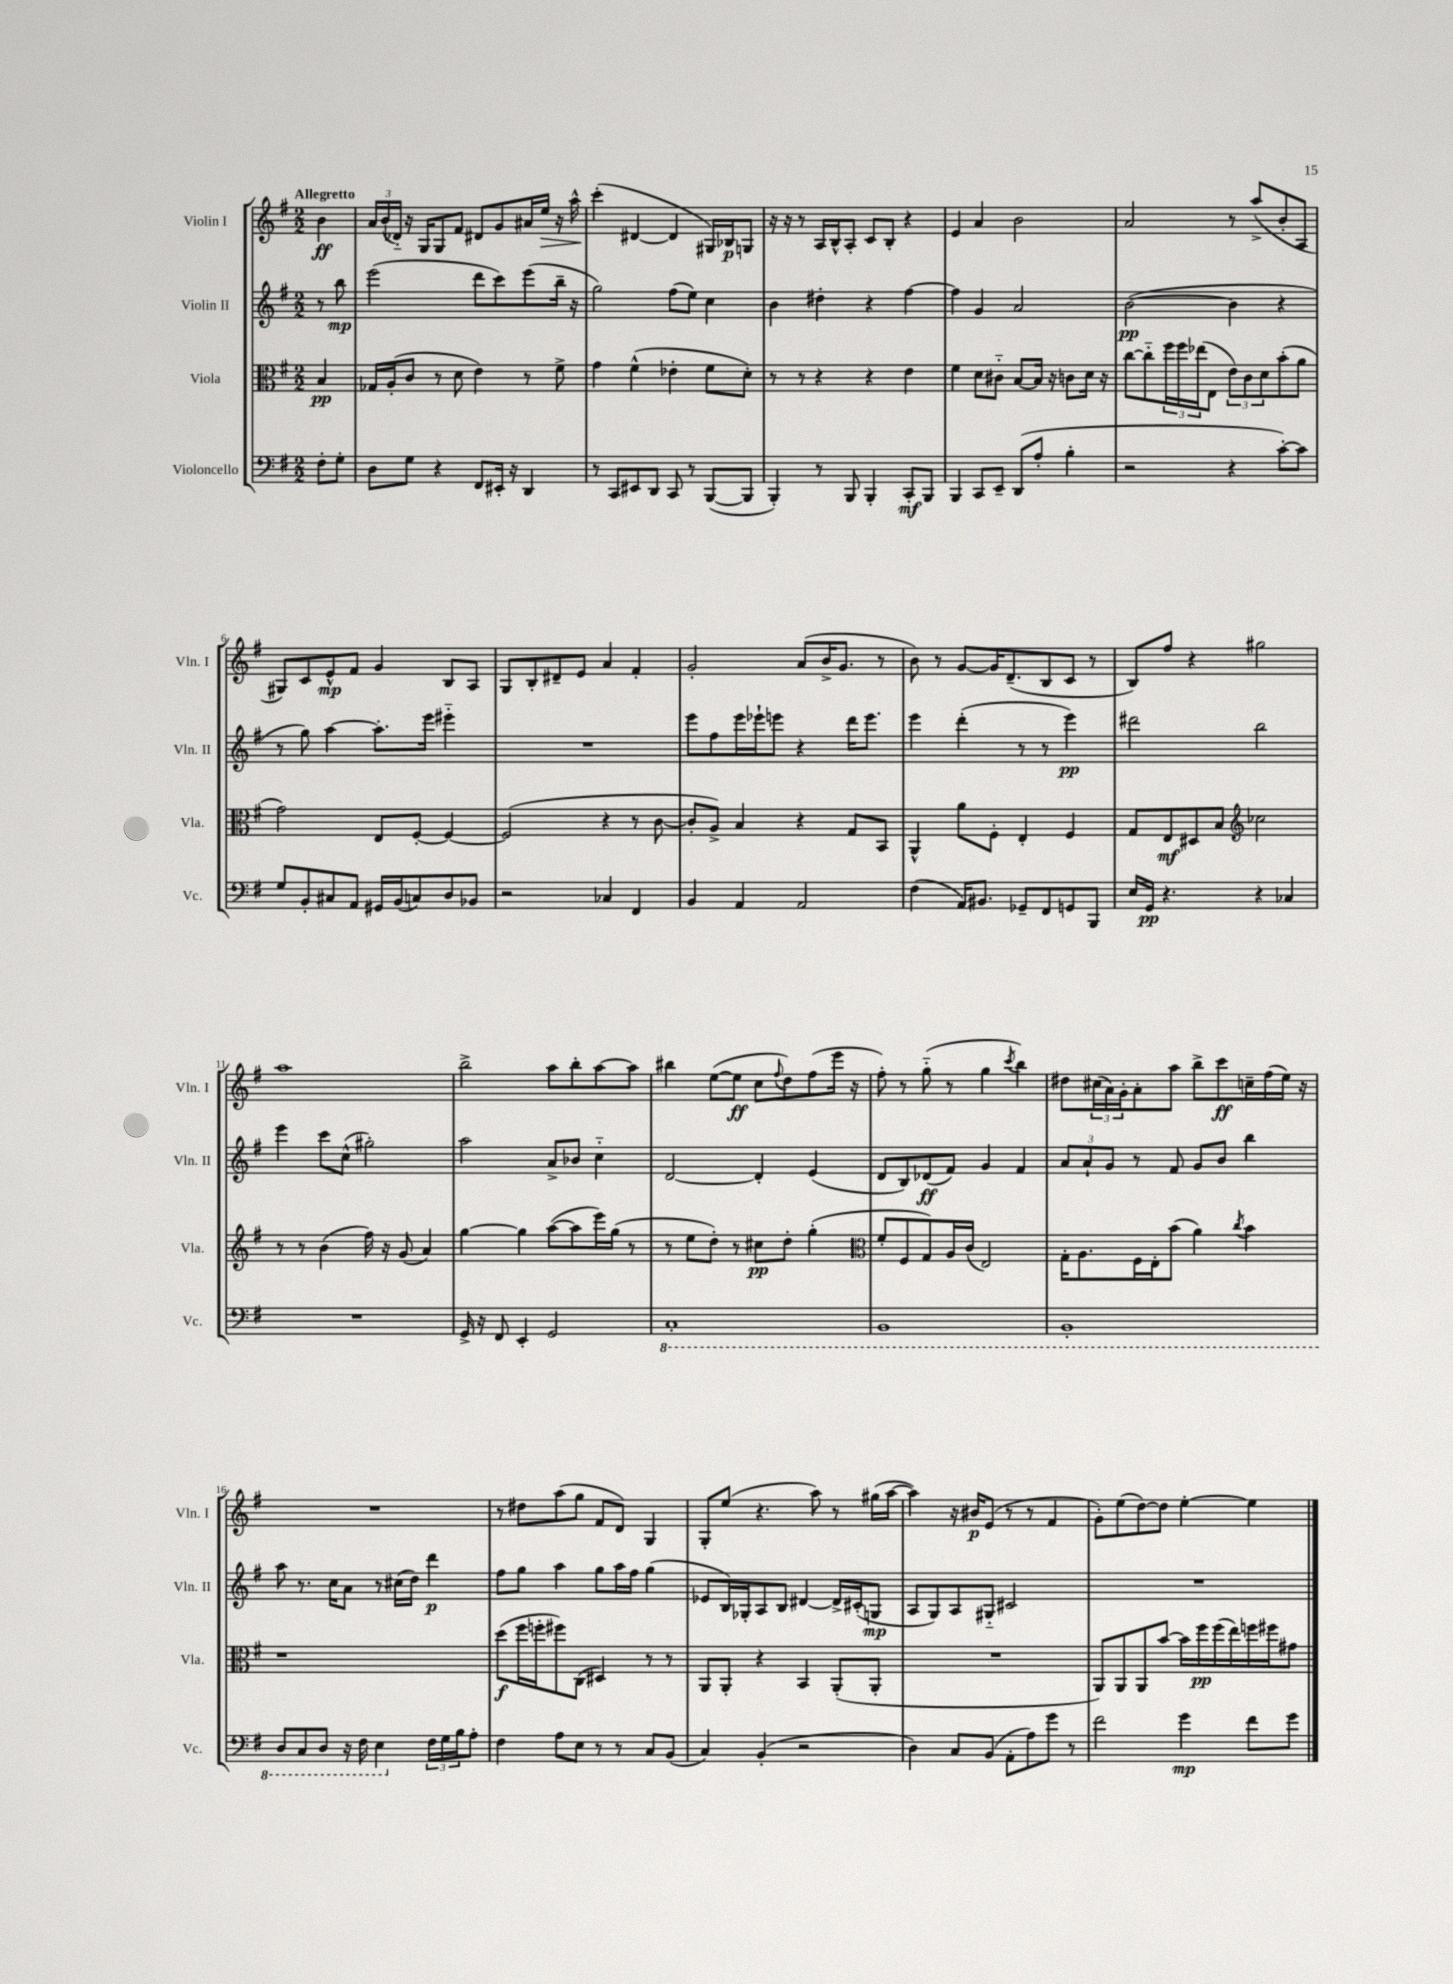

**kern	**kern	**kern	**kern
*staff4	*staff3	*staff2	*staff1
*clefF4	*clefC3	*clefG2	*clefG2
*k[f#]	*k[f#]	*k[f#]	*k[f#]
*M2/2	*M2/2	*M2/2	*M2/2
8F#'	4B	8r	4b
8G'	.	8bb	.
=	=	=	=
8D	16G-	(2eee	24a
.	.	.	(24b
.	(16A'	.	.
.	.	.	24d-'~)
8G	8c	.	16r
.	.	.	16G
4r	8r	.	8G
.	8d	.	8f#
8FF#	4e)	8ddd	8d#
16EE#'	.	8ccc)	8g
16r	.	.	.
4DD	8r	(8eee	16a#
.	.	.	16ee
.	8f#^	16bb~	16r
.	.	16r	16aa^^
=	=	=	=
8r	4g	2gg)	(4ccc'
8CC	.	.	.
8EE#	(4f#^^	.	[4d#
8DD	.	.	.
8CC	4e-'	(8ff#	4d#]
8r	.	8ee)	.
([8BBB	8f#	4cc	16G#)
.	.	.	16B-
8BBB]	8d')	.	8G
=	=	=	=
4BBB')	8r	4b	16r
.	.	.	16r
.	8r	.	8r
8r	4r	4dd#'	16A
.	.	.	16B^^
8BBB	.	.	8A'
4BBB'	4r	4r	8c
.	.	.	8B'
8CC'	4e	[4ff#	4r
8BBB	.	.	.
=	=	=	=
4BBB	4f#	4ff#]	4e
8CC	8d	4g	4a
8EE~	8c#'~	.	.
(8DD	[8B	2a	2b
8A'	16B]	.	.
.	16r	.	.
4B'	8c	.	.
.	16d	.	.
.	16r	.	.
=	=	=	=
2r	[8cc	([2b	2a
.	8cc'~]	.	.
.	24ff#	.	.
.	24ff#	.	.
.	(24ee-	.	.
.	8E	.	.
4r	12e)	4b]	8r
.	12c	.	.
.	.	.	(8aa^
.	12d	.	.
[8c')	(8b'	4r	8b'
8c]	8a	.	8A
=	=	=	=
8G	2g)	8r	8G#)
8BB'	.	8gg)	8c
8C#	.	[4aa	8e^^
8AA	.	.	8f#
16GG#	8E	8.aa']	4g
(16BB	.	.	.
8C)	[8F#'	.	.
.	.	16eee	.
8D	4F#_	4eee#'~	8B
8BB-	.	.	8A
=	=	=	=
2r	(2F#]	1r	8G
.	.	.	8B'
.	.	.	8d#~
.	.	.	8e
4C-	4r	.	4a
4FF#	8r	.	4f#'
.	[8c	.	.
=	=	=	=
4BB	8c']	8eee	2g'
.	8A^)	8ff#	.
4AA	4B	16eee	.
.	.	16eee-`	.
.	.	8eee	.
2AA	4r	4r	(8a
.	.	.	16b^
.	.	.	8.g
.	8G	16ddd	.
.	.	8.eee	.
.	8BB	.	8r
=	=	=	=
(4F#	4AA^^	4eee	8b)
.	.	.	8r
16AA)	8a	(4ddd'	[8g
8.BB#	.	.	.
.	8F#'	.	16g]
.	.	.	(8.d~
8GG-~	4E'	8r	.
8FF#	.	8r	8B
8GG	4F#	4eee)	8c
8BBB	.	.	8r
=	=	=	=
16E	8G	2ddd#	8B)
16GG	.	.	.
4.r	8E	.	8ff#
.	8D#	.	4r
.	8B	.	.
*	*clefG2	*	*
4r	2cc-	2bb	2gg#
4C-	.	.	.
=	=	=	=
1r	8r	4eee	1aa
.	8r	.	.
.	(4b	8ccc	.
.	.	(8cc^^	.
.	16ff#)	2gg#')	.
.	16r	.	.
.	(8g	.	.
.	4a)	.	.
=	=	=	=
16GG^	[4gg	2aa	2bb^
16r	.	.	.
8FF#	.	.	.
4EE'	4gg]	.	.
2GG	([8aa	8a^	8aa
.	8aa]	8b-	8bb'
.	16eee)	4cc'~	[8aa
.	(16gg	.	.
.	8r	.	8aa]
=	=	=	=
1CC'	8r	[2d	4bb#
.	8ee	.	.
.	8dd')	.	([8ee
.	8r	.	8ee]
.	8cc#	4d']	8cc
.	.	.	8qqff#
.	8dd'	.	8dd)
.	(4gg'	(4e	(8ff#
.	.	.	16eee
.	.	.	16r
=	=	=	=
*	*clefC3	*	*
1BBB	8f#'	8d	8ff#')
.	8F#	8B)	8r
.	8G)	(8d-	(8gg'~
.	16A	8f#)	8r
.	(16c	.	.
.	2E)	4g	4gg
.	.	.	8qccc
.	.	4f#	4bb)
=	=	=	=
1BBB'	16G'	12a	8dd#
.	8.A	.	.
.	.	12a`	.
.	.	.	(24cc#
.	.	12g	24a)
.	.	.	24g'
.	16F#	8r	8a'
.	16E'	.	.
.	(8b	8f#	8aa
.	4a)	8g	8bb^
.	.	8b	8ccc
.	8qcc	.	.
.	4b	4bb	16cc~
.	.	.	(16ff#
.	.	.	16ee)
.	.	.	16r
=	=	=	=
8DD	1r	8aa	1r
8CC	.	8.r	.
8DD	.	.	.
.	.	16cc	.
16r	.	8a	.
16FF#	.	.	.
4EE	.	8r	.
.	.	(16cc#	.
.	.	16dd)	.
24F#	.	4ddd	.
24G	.	.	.
24B	.	.	.
8A'	.	.	.
=	=	=	=
4F#	(8dd	8ff#	8r
.	16ff#	8gg	8dd#
.	16ff'	.	.
8A	8ff#)	4aa	(8aa
8E	(8C	.	8gg
8r	4D#)	8gg	8f#
8r	.	16aa	8d)
.	.	16ff#	.
8C	8r	(4gg	4G
(8BB	8r	.	.
=	=	=	=
4C)	8AA	8e-	8G'
.	8AA'	16B)	(8ee
.	.	16G-'	.
(4BB'	4r	8A	4.r
.	.	8B	.
2r	4BB	[4d#	.
.	.	.	8aa)
.	(8AA'	16d#^]	8r
.	.	(16c#'	.
.	8AA'	8G	(16gg#
.	.	.	[16aa
=	=	=	=
4D)	1r	8A	4aa])
.	.	8G)	.
8C	.	8A	16r
.	.	.	16b#
(8BB	.	8G#'~	(8e
8AA'	.	2c#	8r
8A)	.	.	8r
8g	.	.	4f#
8r	.	.	.
=	=	=	=
2f#	8AA)	1r	8g')
.	8AA	.	(8ee
.	8AA	.	[8dd)
.	[8b	.	8dd]
4g	16b]	.	[4ee'
.	16ff#	.	.
.	(16ff#	.	.
.	16ee)	.	.
8f#	16ff	.	4ee]
.	16ff#	.	.
8g	8g#	.	.
==	==	==	==
*-	*-	*-	*-
